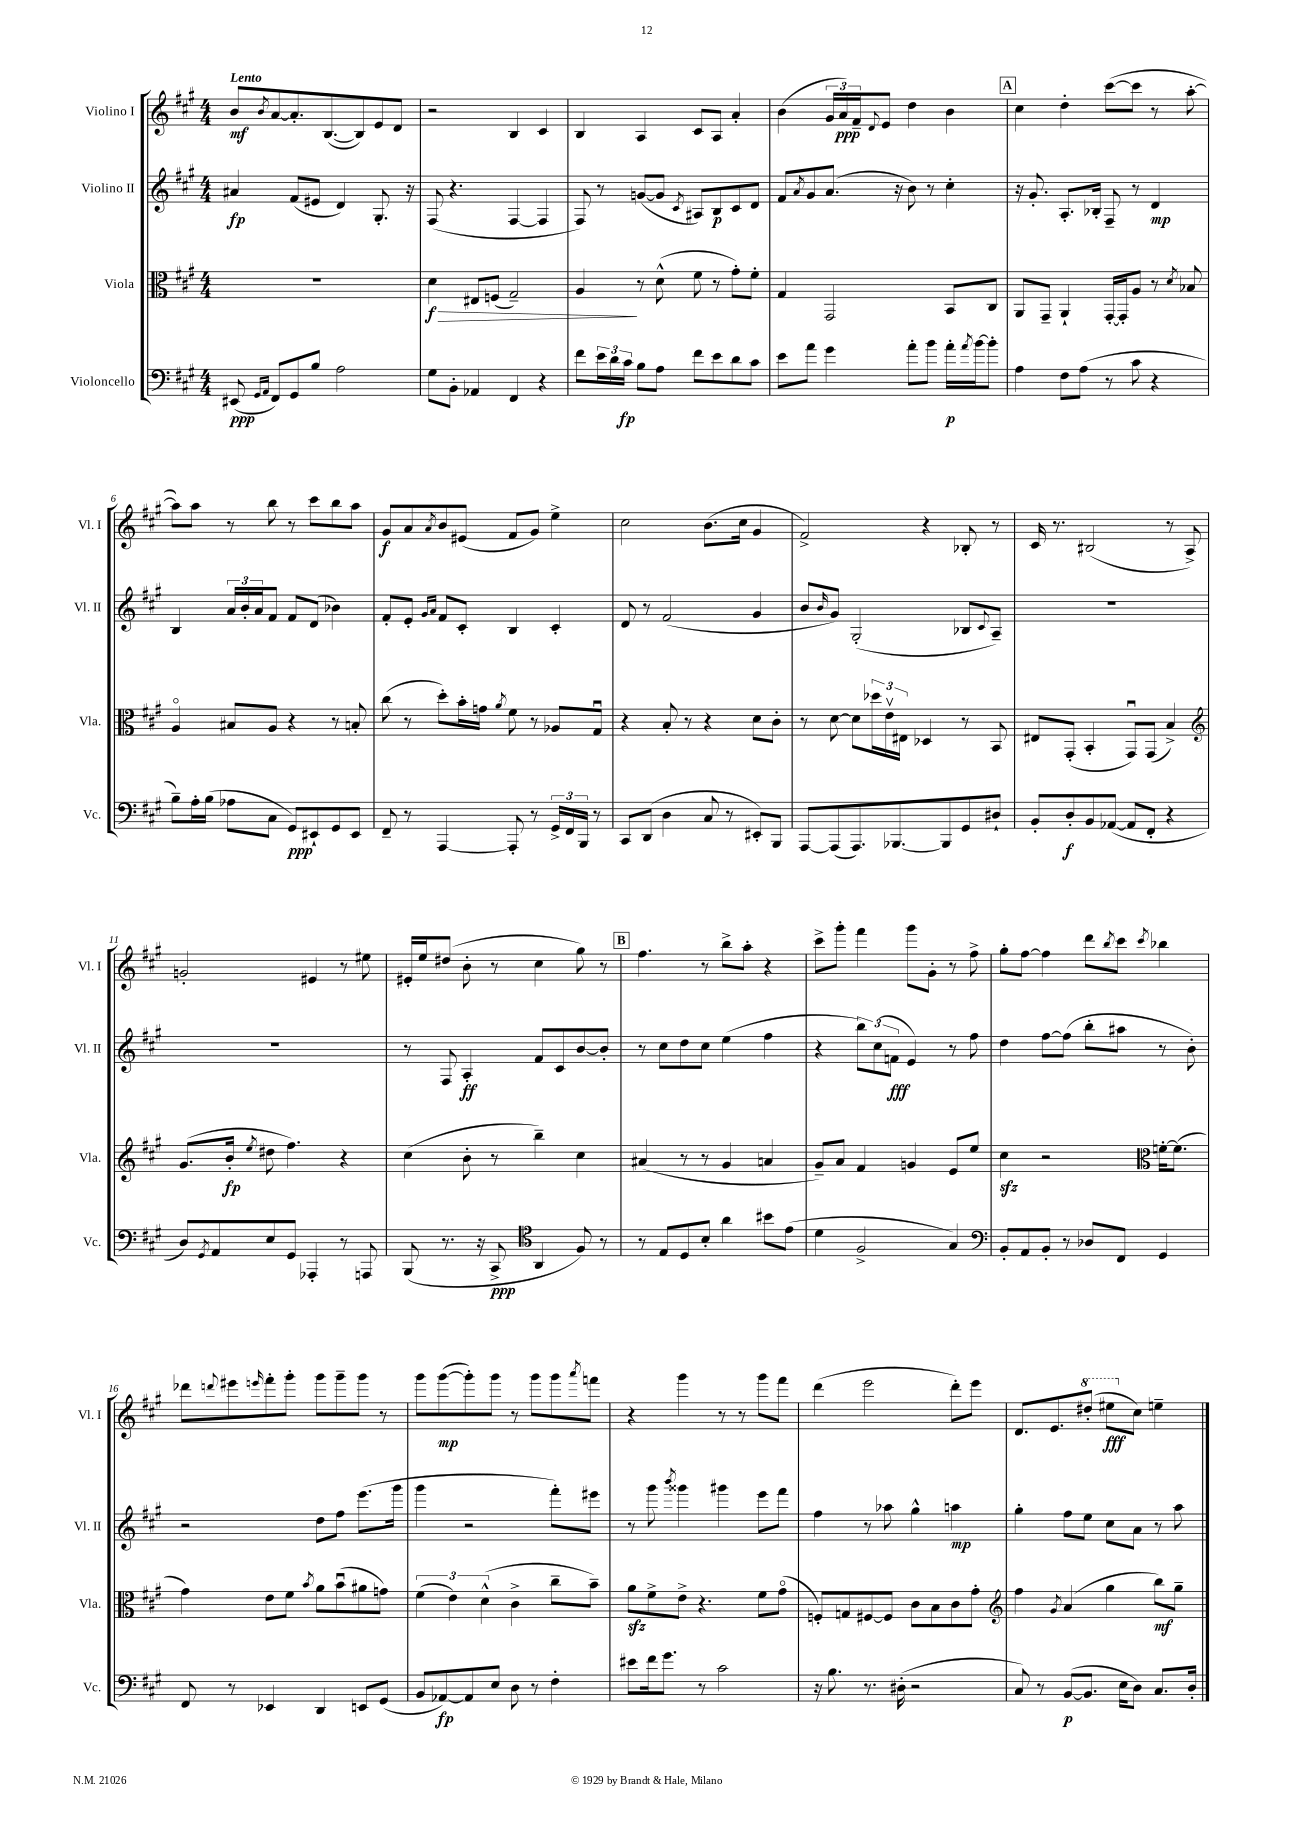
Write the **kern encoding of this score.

**kern	**dynam	**kern	**dynam	**kern	**dynam	**kern	**dynam
*part4	*part4	*part3	*part3	*part2	*part2	*part1	*part1
*staff4	*staff4	*staff3	*staff3	*staff2	*staff2	*staff1	*staff1
*I"Violoncello	*	*I"Viola	*	*I"Violino II	*	*I"Violino I	*
*I'Vc.	*	*I'Vla.	*	*I'Vl. II	*	*I'Vl. I	*
*clefF4	*	*clefC3	*	*clefG2	*	*clefG2	*
*k[f#c#g#]	*	*k[f#c#g#]	*	*k[f#c#g#]	*	*k[f#c#g#]	*
*M4/4	*	*M4/4	*	*M4/4	*	*M4/4	*
=1	=1	=1	=1	=1	=1	=1	=1
!	!	!	!	!	!	!LO:TX:a:B:t=Lento	!
(8EE#X/	ppp	1r	.	4a#X/	fp	8b/L	mf
16qqGG#/LL	.	.	.	.	.	.	.
16qqAA/JJ	.	.	.	.	.	8qb/	.
8FF#/L)	.	.	.	.	.	[8a/	.
8GG#/	.	.	.	(8f#/L	.	8.a'/]	.
8B/J	.	.	.	8e#X/J	.	.	.
.	.	.	.	.	.	([8.B/	.
2A\	.	.	.	4d/)	.	.	.
.	.	.	.	.	.	8B/])	.
.	.	.	.	8.G#'/	.	8e/	.
.	.	.	.	.	.	8d/J	.
.	.	.	.	16r	.	.	.
=2	=2	=2	=2	=2	=2	=2	=2
!	!	!	!LO:HP:b	!	!	!	!
8G#\L	.	4d\	> f	(8F#/	.	2r	.
8BB'\J	.	.	.	4.r	.	.	.
4AA-X/	.	8E#X/L	.	.	.	.	.
.	.	(8Fn/J	.	.	.	.	.
4FF#/	.	2G#~/)	.	[4F#/	.	4B/	.
4r	.	.	.	4F#/]	.	4c#/	.
=3	=3	=3	=3	=3	=3	=3	=3
8f#\L	.	4A/	.	8F#/)	.	4B/	.
24e\L	.	.	.	8r	.	.	.
24d\	.	.	.	.	.	.	.
24c#\JJ	fp	.	.	.	.	.	.
8B\L	.	8r	]	([8gn/L	.	4A/	.
8A\J	.	(8d^^\	.	8g/J]	.	.	.
.	.	.	.	8qc#/	.	.	.
8f#\L	.	8f#\	.	8A#X/L)	.	8c#/L	.
8e\	.	8r	.	8B/	p	8A/J	.
8d\	.	8g#'\L)	.	8c#/	.	4a'/	.
8c#\J	.	8f#'\J	.	8d/J	.	.	.
=4	=4	=4	=4	=4	=4	=4	=4
8e\L	.	4G#/	.	8f#/L	.	(4b\	.
.	.	.	.	8qa/	.	.	.
8a\J	.	.	.	8g#/	.	.	.
4g#\	.	2GG#/	.	(8.a/J	.	24g#/LL	.
.	.	.	.	.	.	24a/)	ppp
.	.	.	.	.	.	24f#~/J	.
.	.	.	.	.	.	8qqd/	.
.	.	.	.	.	.	8e/J	.
.	.	.	.	16r	.	.	.
8a'\L	.	.	.	8b\)	.	4dd\	.
8b\J	.	.	.	8r	.	.	.
16a'\LL	p	8BB/L	.	4cc#'\	.	4b\	.
8qa/	.	.	.	.	.	.	.
[16b\J	.	.	.	.	.	.	.
8b'\J]	.	8C#/J	.	.	.	.	.
!!LO:REH:place=s1:t=A
=5	=5	=5	=5	=5	=5	=5	=5
4A\	.	8AA/L	.	16r	.	4cc#\	.
.	.	.	.	8.g#'/	.	.	.
.	.	8GG#~/J	.	.	.	.	.
8F#\L	.	4AA`/	.	8.A'/L	.	4dd'\	.
(8A\J	.	.	.	.	.	.	.
.	.	.	.	16B-X'/Jk	.	.	.
8r	.	[16GG#'/LL	.	8F#~/	.	([8ccc#\L	.
.	.	16GG#'/J]	.	.	.	.	.
8c#\	.	8A/J	.	8r	.	8ccc#\J]	.
4r	.	8r	.	4d/	mp	8r	.
.	.	8qd/	.	.	.	.	.
.	.	8B-X/	.	.	.	[8aa'\	.
!!LO:LB:g=z
=6	=6	=6	=6	=6	=6	=6	=6
8B~\L)	.	4A/	.	4B/	.	8aa\L])	.
16A'\L	.	.	.	.	.	8aa\J	.
(16B\JJ	.	.	.	.	.	.	.
8A-X\L	.	8B#X/L	.	24a/LL	.	8r	.
.	.	.	.	24b'/	.	.	.
.	.	.	.	24a/J	.	.	.
8C#\J	.	8A/J	.	8f#/J	.	8bb\	.
8GG#/L)	ppp	4r	.	8f#/L	.	8r	.
8EE#X`/	.	.	.	(8d/J	.	8ccc#\L	.
8GG#/	.	8r	.	4b-X\)	.	8bb\	.
8EE#/J	.	8Bn'/	.	.	.	8aa\J	.
=7	=7	=7	=7	=7	=7	=7	=7
8FF#~/	.	(8cc#\	.	8f#'/L	.	8g#/L	f
8r	.	8r	.	8e'/J	.	8a/	.
.	.	.	.	16qqg#/LL	.	.	.
.	.	.	.	16qqa/JJ	.	8qa/	.
[4AAA/	.	8dd'\L)	.	8f#/L	.	8b/	.
.	.	16b'\L	.	8c#'/J	.	(8e#X/J	.
.	.	16gn\JJ	.	.	.	.	.
.	.	8qa/	.	.	.	.	.
8AAA'/]	.	8f#\	.	4B/	.	8f#/L	.
8r	.	8r	.	.	.	8g#/J)	.
24GG#^/LL	.	8A-X/L	.	4c#'/	.	4ee^\	.
24FF#/	.	.	.	.	.	.	.
24BBB/JJ	.	.	.	.	.	.	.
8r	.	8G#u/J	.	.	.	.	.
=8	=8	=8	=8	=8	=8	=8	=8
8CC#/L	.	4r	.	8d/	.	2cc#\	.
(8DD/J	.	.	.	8r	.	.	.
4D\	.	8B'/	.	(2f#/	.	.	.
.	.	8r	.	.	.	.	.
8C#/	.	4r	.	.	.	(8.b\L	.
8r	.	.	.	.	.	.	.
.	.	.	.	.	.	16cc#\Jk	.
8EE#X'/L)	.	8d\L	.	4g#/	.	4g#/	.
8BBB/J	.	8c#'\J	.	.	.	.	.
=9	=9	=9	=9	=9	=9	=9	=9
[8AAA/L	.	8r	.	8b/L	.	2f#^/)	.
.	.	.	.	16qqb/	.	.	.
(8AAA/]	.	[8d\	.	8g#/J)	.	.	.
8.AAA/)	.	8d\L]	.	(2G#'/	.	.	.
.	.	24dd-X\L	.	.	.	.	.
.	.	24ev\	.	.	.	.	.
[8.BBB-X/	.	.	.	.	.	.	.
.	.	24E#X\JJ	.	.	.	.	.
.	.	4D-X/	.	.	.	4r	.
8BBB-/]	.	.	.	.	.	.	.
8GG#/	.	8r	.	8B-X/L	.	8B-X'/	.
.	.	.	.	8qqc#/	.	.	.
8D#X`/J	.	8BB/	.	8A~/J)	.	8r	.
=10	=10	=10	=10	=10	=10	=10	=10
8BB'/L	.	8E#X/L	.	1r	.	16c#/	.
.	.	.	.	.	.	8.r	.
8D'/	f	(8GG#'/J	.	.	.	.	.
8BB/	.	4BB'/	.	.	.	(2B#X/	.
([8AA-X/J	.	.	.	.	.	.	.
8AA-/L]	.	8GG#u/L)	.	.	.	.	.
8FF#'/J	.	(8GG#/J	.	.	.	.	.
4r	.	4B^/)	.	.	.	8r	.
.	.	.	.	.	.	8A^/)	.
!!LO:LB:g=z
=11	=11	=11	=11	=11	=11	=11	=11
*	*	*clefG2	*	*	*	*	*
8D/L)	.	(8.g#/L	.	1r	.	2gn'/	.
8qGG#/	.	.	.	.	.	.	.
8AA/	.	.	.	.	.	.	.
.	.	16b'/Jk	fp	.	.	.	.
.	.	8qee/	.	.	.	.	.
8E/	.	8dd#X\	.	.	.	.	.
8GG#/J	.	4.ff#\)	.	.	.	.	.
4AAA-X'/	.	.	.	.	.	4e#X/	.
8r	.	4r	.	.	.	8r	.
8AAAn/	.	.	.	.	.	8ee#X\	.
=12	=12	=12	=12	=12	=12	=12	=12
(8BBB/	.	(4cc#\	.	8r	.	16e#X'/LL	.
.	.	.	.	.	.	16ee/J	.
8.r	.	.	.	8F#/	.	(8dd#X/J	.
.	.	8b'\	.	4A'/	ff	8b'\	.
16r	.	.	.	.	.	.	.
8CC#^/	ppp	8r	.	.	.	8r	.
*clefC4	*	*	*	*	*	*	*
4AA/	.	4bb~\)	.	8f#/L	.	4cc#\	.
.	.	.	.	8c#/	.	.	.
8F#/)	.	4cc#\	.	[8b/	.	8gg#\)	.
8r	.	.	.	8b'/J]	.	8r	.
!!LO:REH:place=s1:t=B
=13	=13	=13	=13	=13	=13	=13	=13
8r	.	(4a#X/	.	8r	.	4.ff#\	.
8E/L	.	.	.	8cc#\L	.	.	.
8D/	.	8r	.	8dd\	.	.	.
8B'/J	.	8r	.	8cc#\J	.	8r	.
4a\	.	4g#/	.	(4ee\	.	8bb^\L	.
.	.	.	.	.	.	8aa'\J	.
8b#X\L	.	4an/	.	4ff#\	.	4r	.
(8e\J	.	.	.	.	.	.	.
=14	=14	=14	=14	=14	=14	=14	=14
4d\	.	8g#~/L)	.	4r	.	8ccc#^\L	.
.	.	8a/J	.	.	.	8ggg#'\J	.
2F#^/	.	4f#/	.	12bb\L)	.	4fff#\	.
.	.	.	.	(12cc#\	.	.	.
.	.	.	.	12fn\J	fff	.	.
.	.	4gn/	.	4e/)	.	8ggg#\L	.
.	.	.	.	.	.	8g#'\J	.
4G#/)	.	8e/L	.	8r	.	8r	.
.	.	8ee/J	.	8ff#\	.	8ff#^\	.
=15	=15	=15	=15	=15	=15	=15	=15
*clefF4	*	*	*	*	*	*	*
8BB'/L	.	4cc#zz\	.	4dd\	.	8gg#'\L	.
8AA/	.	.	.	.	.	[8ff#\J	.
8BB'/J	.	2r	.	[8ff#\L	.	4ff#\]	.
8r	.	.	.	(8ff#\J]	.	.	.
8D-X/L	.	.	.	8bb'\L	.	8ddd\L	.
.	.	.	.	.	.	8qbb/	.
8FF#/J	.	.	.	8aa#X\J	.	8ccc#\J	.
*	*	*clefC3	*	*	*	*	*
.	.	.	.	.	.	8qccc#/	.
4GG#/	.	[16fn'\KL	.	8r	.	4bb-X\	.
.	.	(8.f\J]	.	.	.	.	.
.	.	.	.	8b'\)	.	.	.
!!LO:LB:g=z
=16	=16	=16	=16	=16	=16	=16	=16
8FF#/	.	4g#\)	.	2r	.	8ddd-X\L	.
.	.	.	.	.	.	8qqdddn/	.
8r	.	.	.	.	.	8eee#X\	.
.	.	.	.	.	.	16qqeeen/	.
4EE-X/	.	8e\L	.	.	.	8fff#'\	.
.	.	8f#\J	.	.	.	8ggg#'\J	.
.	.	8qb/	.	.	.	.	.
4DD/	.	8a\L	.	8dd\L	.	8ggg#\L	.
.	.	(8bu\	.	8ff#\J	.	8ggg#~\	.
8EEn/L	.	8a#X\	.	(8.eee\L	.	8ggg#\J	.
(8GG#/J	.	8gn\J)	.	.	.	8r	.
.	.	.	.	16ggg#\Jk	.	.	.
=17	=17	=17	=17	=17	=17	=17	=17
8BB/L	.	(6f#\	.	4ggg#\	.	8ggg#\L	.
[8AA-X/)	fp	.	.	.	.	([8ggg#\	mp
.	.	6e\)	.	.	.	.	.
8AA-/]	.	.	.	2r	.	8ggg#'\])	.
.	.	(6d^^\	.	.	.	.	.
8E/J	.	.	.	.	.	8ggg#\J	.
8D\	.	4c#^\	.	.	.	8r	.
8r	.	.	.	.	.	8ggg#\L	.
4F#'\	.	8cc#~\L	.	8fff#'\L)	.	8ggg#\	.
.	.	.	.	.	.	8qaaa/	.
.	.	8b~\J)	.	8eee#X\J	.	8fffn\J	.
=18	=18	=18	=18	=18	=18	=18	=18
8e#X\L	.	8azz\L	.	8r	.	4r	.
16f#\k	.	8f#^\	.	8ggg#\	.	.	.
8.g#\J	.	.	.	.	.	.	.
.	.	.	.	8qbbb/	.	.	.
.	.	8e^\J	.	4ggg##X\	.	4ggg#\	.
8r	.	4.r	.	.	.	.	.
2c#\	.	.	.	4ggg#X\	.	8r	.
.	.	.	.	.	.	8r	.
.	.	8f#\L	.	8eee\L	.	8ggg#\L	.
.	.	(8g#\J	.	8fff#\J	.	8fff#\J	.
=19	=19	=19	=19	=19	=19	=19	=19
16r	.	8Fn'/L)	.	4ff#\	.	(4ddd\	.
8.B\	.	.	.	.	.	.	.
.	.	8Gn/	.	.	.	.	.
8.r	.	[8F#X/	.	8r	.	2eee\	.
.	.	8F#/J]	.	8aa-X\	.	.	.
(16D#X'\	.	.	.	.	.	.	.
2r	.	8c#\L	.	4gg#^^\	.	.	.
.	.	8B\	.	.	.	.	.
.	.	8c#\	.	4aan\	mp	8ddd'\L)	.
.	.	8g#'\J	.	.	.	8eee\J	.
=20	=20	=20	=20	=20	=20	=20	=20
*	*	*clefG2	*	*	*	*	*
8C#/)	.	4ff#\	.	4gg#'\	.	8.d/L	.
8r	.	.	.	.	.	.	.
.	.	.	.	.	.	8.e/	.
.	.	8qg#/	.	.	.	.	.
([8BB/L	p	(4a/	.	8ff#\L	.	.	.
*	*	*	*	*	*	*8va	*
8.BB/J]	.	.	.	8ee\J	.	(8ddd#X'/J	.
.	.	4gg#\	.	8cc#\L	.	8eee#X\L	fff
16E\KL	.	.	.	.	.	.	.
*	*	*	*	*	*	*X8va	*
8D\J)	.	.	.	8a\J	.	8cc#\J)	.
8.C#/L	.	8bb\L)	mf	8r	.	4een~\	.
.	.	8gg#~\J	.	8aa\	.	.	.
16D'/Jk	.	.	.	.	.	.	.
==	==	==	==	==	==	==	==
*-	*-	*-	*-	*-	*-	*-	*-
